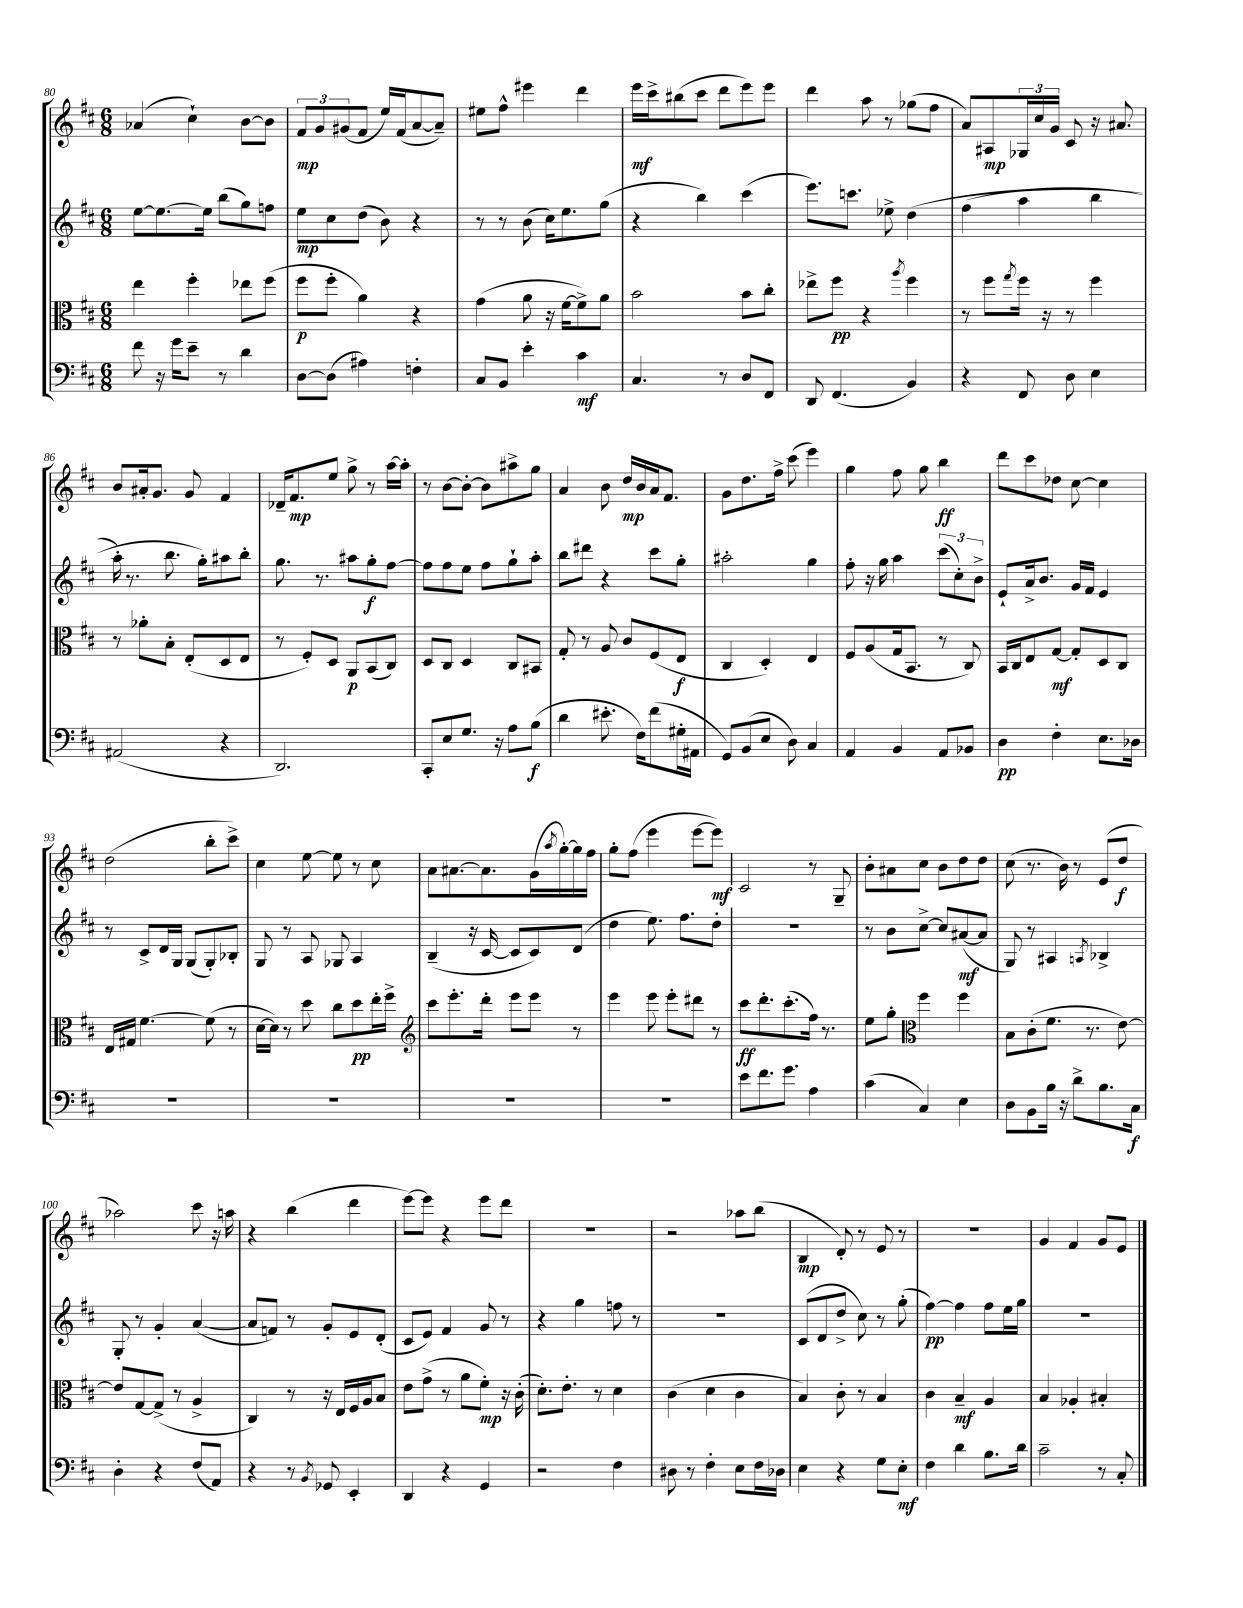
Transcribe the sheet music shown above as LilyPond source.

<<
\new StaffGroup <<
\new Staff = "s0" {
    \clef treble \key d \major \numericTimeSignature \time 6/8
    aes'4( cis''4-!) b'8~ b'8 |
    \tuplet 3/2 { fis'8\mp g'8 gis'8( } fis'8 e''16) fis'16( a'8~ a'8--) |
    eis''8 fis''8-^ eis'''4 d'''4 |
    e'''16\mf cis'''16-> bis''8( cis'''8 d'''8 e'''8) e'''8 |
    d'''4 a''8 r8 ges''8( fis''8 |
    a'8) ais8\mp \tuplet 3/2 { ges16 cis''16 g'16 } cis'8 r16 ais'8. |
    b'8 ais'16-. g'8. g'8 fis'4 |
    des'16-- fis'8.\mp e''8 g''8-> r8 a''16~ a''16-. |
    r8 b'8~ b'8~-. b'8 ais''8-> g''8 |
    a'4 b'8 d''16\mp b'16 a'16 fis'8. |
    g'8 d''8. fis''16-> cis'''8( e'''4) |
    g''4 fis''8 g''8 b''4\ff |
    d'''8 cis'''8 des''8 cis''8~ cis''4 |
    d''2( b''8-. cis'''8->) |
    cis''4 e''8~ e''8 r8 cis''8 |
    a'8 ais'8.~ ais'8. g'16( \acciaccatura { a''8 } g''16~-.) g''16 fis''16 |
    g''8-. fis''8( e'''4 e'''8~ e'''8\mf) |
    cis'2 r8 g8-- |
    b'8-. ais'8 cis''8 b'8 d''8 d''8 |
    cis''8( r8. b'16) r8 e'8( d''8\f |
    aes''2) cis'''8 r16 a''16 |
    r4 b''4( d'''4 |
    e'''8~) e'''8 r4 e'''8 d'''8 |
    R2. |
    r2 aes''8 b''8( |
    b4\mp d'8-.) r8 e'8 r8 |
    R2. |
    g'4 fis'4 g'8 e'8 \bar "|." |
}
\new Staff = "s1" {
    \clef treble \key d \major \numericTimeSignature \time 6/8
    e''8~ e''8.~ e''16 b''8( g''8) f''8 |
    e''8\mp cis''8 d''8( b'8) r4 |
    r8 r8 b'8( cis''16) e''8. g''8( |
    r4 b''4) cis'''4( |
    e'''8.) c'''8. ees''8-> d''4\( |
    fis''4( a''4 b''4 |
    a''16-.) r8. b''8. g''16-.\) ais''8 b''8-. |
    g''8. r8. ais''8 g''8-.\f fis''8~ |
    fis''8 fis''8 e''8 fis''8 g''8-! a''8-. |
    b''8 dis'''8 r4 cis'''8 g''8-. |
    ais''2-. g''4 |
    fis''8-. r16 g''16 a''4 \tuplet 3/2 { cis'''8( cis''8-.) b'8-> } |
    e'8-! a'16-> b'8. g'16 fis'16 e'4 |
    r8 cis'8-> d'16 g16 g8( g8-.) bes8-. |
    g8 r8 a8 ges8 a4 |
    b4--( r16 cis'16~ cis'8 cis'8) d'8( |
    d''4 e''8.) fis''8. d''8-. |
    R2. |
    r8 b'8 cis''8~-> cis''8 ais'8~\mf( ais'8 |
    g8) r8 ais4 \acciaccatura { a8 } bes4-> |
    g8-. r8 g'4-. a'4~( |
    a'8 f'8) r8 g'8-. e'8 d'8-.( |
    cis'8 e'8) fis'4 g'8 r8 |
    r4 g''4 f''8 r8 |
    R2. |
    cis'8( d'8 d''8-> cis''8) r8 g''8-.( |
    fis''4~\pp) fis''4 fis''8 e''16 g''16 |
    R2. \bar "|." |
}
\new Staff = "s2" {
    \clef alto \key d \major \numericTimeSignature \time 6/8
    e''4 fis''4-. ees''8 fis''8( |
    fis''8\p fis''8-. a'4) r4 |
    g'4( a'8 r16 fis'16~ fis'8->) a'8 |
    b'2 b'8 cis''8-. |
    ees''8-> fis''8\pp r4 \acciaccatura { a''8 } fis''4 |
    r8 fis''8 \acciaccatura { g''8 } fis''16 r16 r8 fis''4 |
    r8 aes'8-. b8-. e8-.( d8 e8 |
    r8 fis8-.) d8 a,8\p b,8( cis8) |
    d8 cis8 d4 cis8 bis,8 |
    g8-. r8 a8 cis'8 fis8( e8\f |
    cis4 d4-.) e4 |
    fis8 a8( g16 b,8. r8 cis8) |
    b,16 cis16 e8 g8~\mf g8-. d8 cis8 |
    e16 gis16 fis'4.~ fis'8( r8 |
    d'16~ d'16) r8 d''8 cis''8 d''8\pp e''16-. fis''16-> |
    \clef treble cis'''8 e'''8.-. d'''16-. e'''8 e'''8 r8 |
    e'''4 e'''8 e'''8-. dis'''8 r8 |
    cis'''8\ff d'''8.-. cis'''8.-.( fis''16) r8. |
    e''8 g''8-. \clef alto fis''4 fis''4 |
    b8 cis'8-.( fis'8. r8. e'8~) |
    e'8 g8~ g8->( r8 a4-> |
    cis4) r8 r16 e16 fis16 a16 b8 |
    e'8 g'8->( r8 a'8 fis'8-.\mp) r16 cis'16-.( |
    d'8.-.) e'8.-. r8 d'4 |
    cis'4( d'4 cis'4 |
    b4) cis'8-. r8 b4 |
    cis'4 b4--\mf a4 |
    b4 aes4-. bis4-. \bar "|." |
}
\new Staff = "s3" {
    \clef bass \key d \major \numericTimeSignature \time 6/8
    fis'8 r16 g'16 e'8-- r8 d'4 |
    d8~ d8( ais4) f4-. |
    cis8 b,8 e'4-. cis'4\mf |
    cis4. r8 d8 fis,8 |
    d,8 fis,4.( b,4) |
    r4 fis,8 d8 e4 |
    ais,2( r4 |
    d,2.) |
    cis,8-. e8 g8. r16 a8 b8\f( |
    d'4 eis'8.-. fis16) fis'8( gis16-. ais,16 |
    g,8) b,8( e8 d8) cis4 |
    a,4 b,4 a,8 bes,8 |
    d4\pp fis4-. e8. des16 |
    R2. |
    R2. |
    R2. |
    R2. |
    e'8 fis'8. g'8. a4 |
    cis'4( cis4) e4 |
    d8 b,8 b16 r16 d'8-> b8. cis16\f |
    d4-. r4 fis8( a,8) |
    r4 r8 \acciaccatura { b,8 } ges,8 e,4-. |
    d,4 r4 g,4 |
    r2 fis4 |
    dis8 r8 fis4-. e8 fis16 des16 |
    e4 r4 g8 e8-.\mf |
    fis4 d'4 b8. d'16 |
    cis'2-- r8 cis8-. \bar "|." |
}
>>
>>
\layout { \context { \Score currentBarNumber = #80 } }
